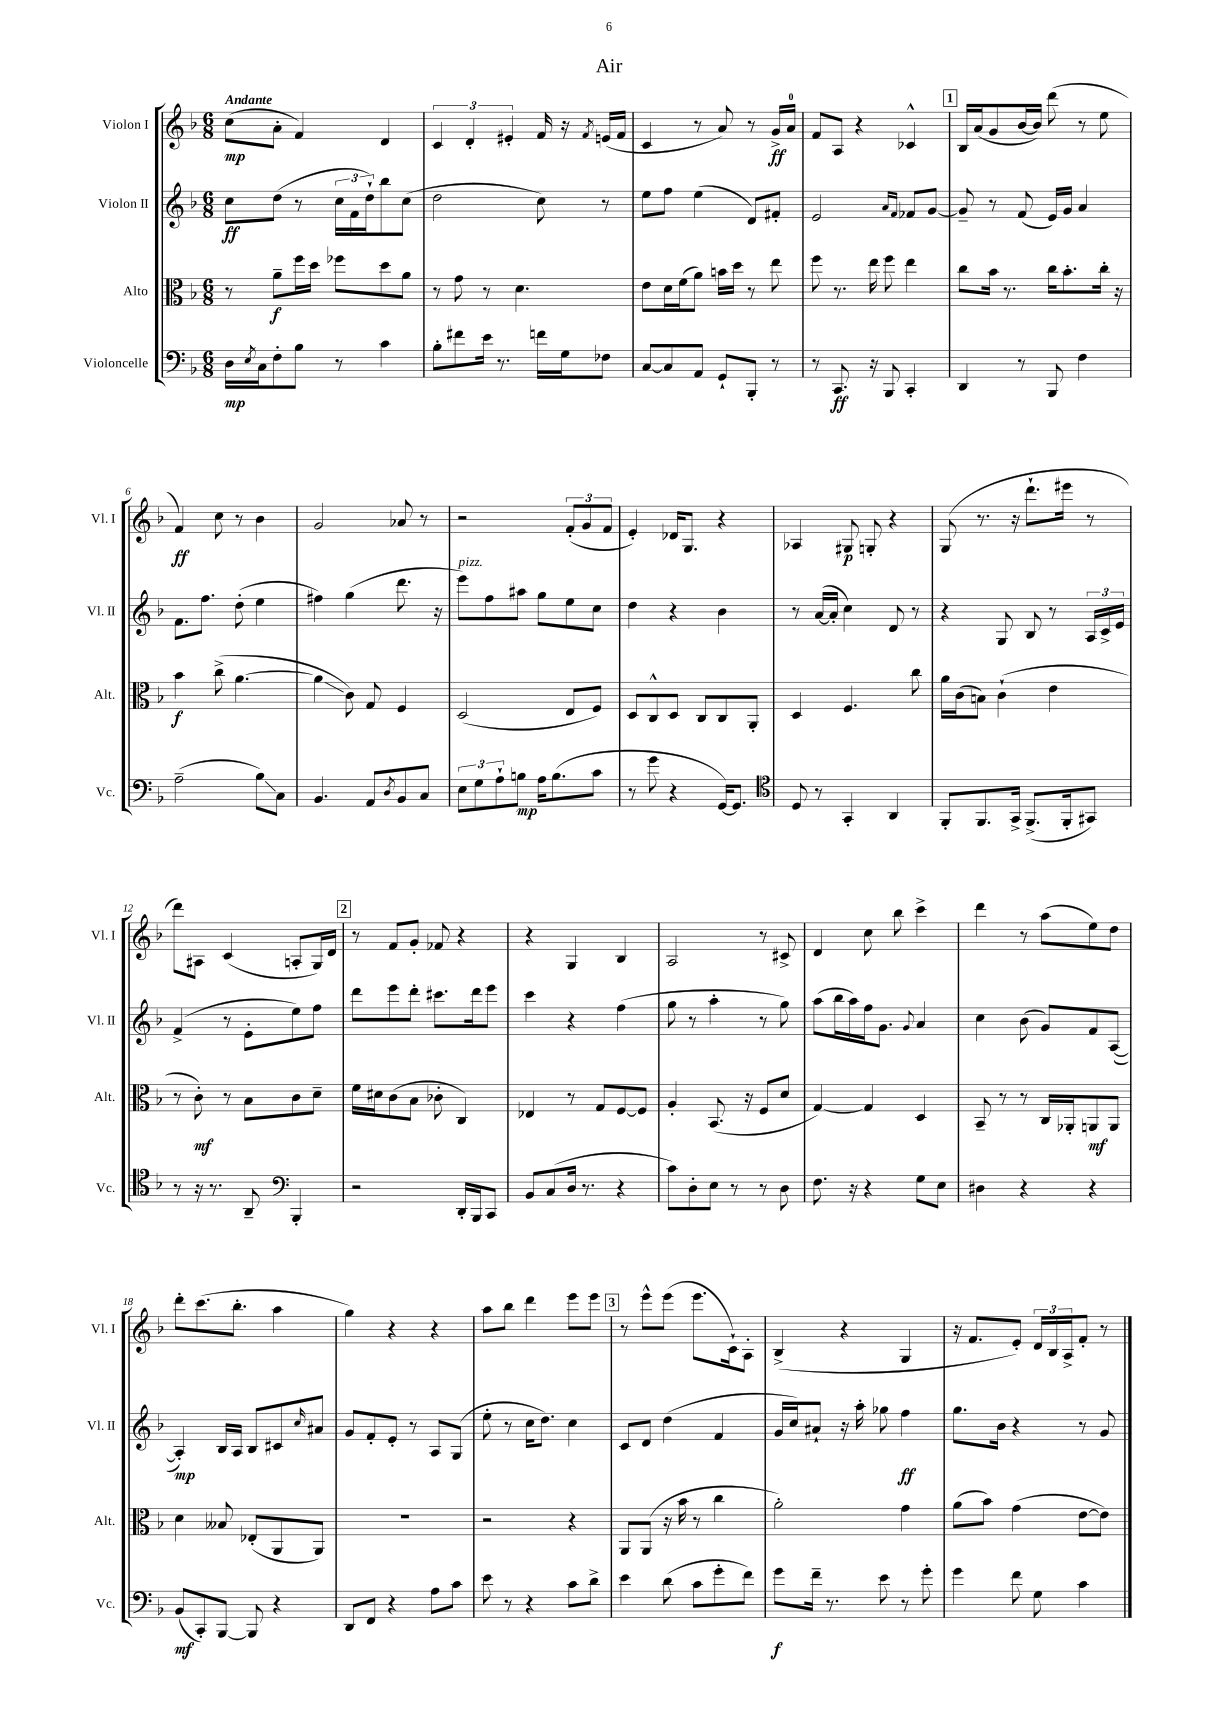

**kern	**kern	**kern	**kern
*staff4	*staff3	*staff2	*staff1
*clefF4	*clefC3	*clefG2	*clefG2
*k[b-]	*k[b-]	*k[b-]	*k[b-]
*M6/8	*M6/8	*M6/8	*M6/8
16D\LL	8r	8cc\L	(8cc\L
8qE/	.	.	.
16C\J	.	.	.
8F'\	8a~\L	(8dd\J	8a'\J
8B-\J	16ff\L	8r	4f/)
.	16dd\JJ	.	.
8r	8ff-\L	24cc\LL	.
.	.	24f\	.
.	.	24dd`\J)	.
4c\	8dd\	8bb-\	4d/
.	8a\J	(8cc\J	.
=	=	=	=
8B-'\L	8r	2dd\	6c/
8f#\	8g\	.	.
.	.	.	6d'/
16e\Jk	8r	.	.
8.r	.	.	.
.	.	.	6e#'/
.	4.d\	.	.
16f\LL	.	8cc\)	16f/
16G\J	.	.	16r
.	.	.	8qf/
8F-\J	.	8r	(16e/LL
.	.	.	16f/JJ
=	=	=	=
[8C/L	8e\L	8ee\L	4c/
8C/]	16d\L	8ff\J	.
.	(16f\J	.	.
8AA/J	8a\J)	(4ee\	8r
8GG`/L	16b\LL	.	8a/)
.	16dd\JJ	.	.
8BBB-'/J	8r	8d/L)	8r
8r	8ee\	8f#'/J	16g^/LL
.	.	.	16a/JJ
=	=	=	=
8r	8ff\	2e/	8f/L
8.CC/	8.r	.	8A/J
.	.	.	4r
16r	16ee\	.	.
8BBB-/	8ff\	.	.
.	.	16qqa/LL	.
.	.	16qqf/JJ	.
4CC'/	4ee\	8f-/L	4c-^^/
.	.	[8g/J	.
=	=	=	=
4DD/	8cc\L	8g~/]	16B-/LL
.	.	.	(16a/J
.	16b-\Jk	8r	8g/
.	8.r	.	.
8r	.	(8f/	[16b-/L
.	.	.	16b-/]JJ)
8BBB-/	16cc\LK	16e/LL)	(8ddd\
.	8.b-'\	16g/JJ	.
4F\	.	4a/	8r
.	16cc'\Jk	.	8ee\
.	16r	.	.
=	=	=	=
(2A~\	4b-\	8.f\L	4f/)
.	.	8.ff\J	.
.	(8cc^\	.	8cc\
.	[4.a\	(8dd'\	8r
8B-\L)	.	4ee\	4b-\
8C\J	.	.	.
=	=	=	=
4.BB-/	4a\]	4ff#\)	2g/
.	8c\)	(4gg\	.
8AA/L	8G/	.	.
8qD/	.	.	.
8BB-/	4F/	8.ddd\	8a-/
8C/J	.	.	8r
.	.	16r	.
=	=	=	=
12E\L	(2D/	8eee\L)	2r
12G\	.	.	.
.	.	8ff\	.
12A`\	.	.	.
8B\J	.	8aa#\J	.
16A\LK	.	8gg\L	.
(8.B\	.	.	.
.	8E/L	8ee\	(12f'/L
.	.	.	12g/
8c\J	8F/J)	8cc\J	.
.	.	.	12f/J
=	=	=	=
8r	8D/L	4dd\	4e'/)
8g\	8C^^/	.	.
4r	8D/J	4r	16d-/LK
.	.	.	8.G/J
.	8C/L	.	.
[16GG/LK)	8C/	4b-\	4r
8.GG/]J	.	.	.
.	8AA'/J	.	.
=	=	=	=
*clefC4	*	*	*
8D/	4D/	8r	4A-/
8r	.	([16a/LL	.
.	.	16a'/]JJ	.
4GG'/	4.F/	4cc\)	8G#/
.	.	.	8G'/
4AA/	.	8d/	4r
.	8cc\	8r	.
=	=	=	=
8FF'/L	16a\LL	4r	(8G/
.	(16c\J	.	.
8.FF/	8B\J)	.	8.r
.	(4c`\	8G/	.
16GG^/Jk	.	.	16r
(8.FF^/L	.	8B-/	8.ddd`\L
.	4e\	8r	.
16FF'/k	.	.	16eee#\Jk
8GG#/J)	.	24A/LL	8r
.	.	24c^/	.
.	.	24e/JJ	.
=	=	=	=
8r	8r	(4f^/	8ddd\L)
16r	8c'\)	.	8A#\J
8.r	.	.	.
.	8r	8r	(4c/
8AA~/	8B-\L	8e'\L	.
*clefF4	*	*	*
4BBB-'/	8c\	8ee\)	8A'/L
.	8d~\J	8ff\J	16G/L)
.	.	.	16d/JJ
=	=	=	=
2r	16f\LL	8ddd\L	8r
.	16d#\J	.	.
.	(8c\	8eee\	8f/L
.	8B-\J	8ddd'\J	8g'/J
.	8c-'\	8.ccc#\L	8f-/
16DD'/LL	4C/)	.	4r
16BBB-/J	.	16ddd\k	.
8CC/J	.	8eee\J	.
=	=	=	=
8BB-/L	4E-/	4ccc\	4r
(8C/	.	.	.
16D/Jk	8r	4r	4G/
8.r	.	.	.
.	8G/L	.	.
4r	[8F/	(4ff\	4B-/
.	8F/]J	.	.
=	=	=	=
8c\L)	4A'/	8gg\	2A/
8D'\	.	8r	.
8E\J	(8.BB-/	4aa'\	.
8r	.	.	.
.	16r	.	.
8r	8F/L	8r	8r
8D\	8d/J	8gg\)	8c#^/
=	=	=	=
8.F\	[4G/)	(8aa\L	4d/
.	.	16bb-\L	.
16r	.	16aa\)	.
4r	4G/]	16ff\J	8cc\
.	.	8.g\J	.
.	.	.	8bb-\
.	.	8qqg/	.
8G\L	4D/	4a/	4ccc^\
8E\J	.	.	.
=	=	=	=
4D#\	8BB-~/	4cc\	4ddd\
.	8r	.	.
4r	8r	(8b-\	8r
.	16C/LL	8g/L)	(8aa\L
.	16AA-'/J	.	.
4r	8AA/	8f/	8ee\)
.	8AA/J	([8A/J	8dd\J
=	=	=	=
(8BB-/L	4d\	4A'/])	8ddd'\L
8CC'/)	.	.	(8.ccc\
[8BBB-/J	8B--/	16B-/LL	.
.	.	16A/JJ	8.bb-'\J
8BBB-/]	(8E-'/L	8B-/L	.
4r	8AA/	8c#/	4aa\
.	.	16qqcc/	.
.	8AA/J)	8a#/J	.
=	=	=	=
8DD/L	2.r	8g/L	4gg\)
8FF/J	.	8f'/	.
4r	.	8e'/J	4r
.	.	8r	.
8A\L	.	8A/L	4r
8c\J	.	(8G/J	.
=	=	=	=
8e\	2r	8ee'\	8aa\L
8r	.	8r	8bb-\J
4r	.	16cc\LK	4ddd\
.	.	8.dd\J)	.
8c\L	4r	4cc\	8eee\L
8d^\J	.	.	8eee\J
=	=	=	=
4e\	8AA/L	8c/L	8r
.	(8AA/J	8d/J	8eee^^\L
(8d\	16r	(4dd\	(8eee\J
.	16b-\	.	.
8c\L	8r	.	8.eee\L
8g'\	4cc\	4f/	.
.	.	.	16c`\k)
8f\J)	.	.	8A'\J
=	=	=	=
8g\L	2a'\)	16g/LL	(4B-^/
.	.	16cc/J)	.
16f~\Jk	.	8a#`/J	.
8.r	.	.	.
.	.	16r	4r
.	.	16aa'\	.
8e\	.	8gg-\	.
8r	4g\	4ff\	4G/
8g'\	.	.	.
=	=	=	=
4g\	(8a\L	8.gg\L	16r
.	.	.	8.f/L
.	8b-\J)	.	.
.	.	16b-\Jk	.
8f\	(4g\	4r	8e'/J)
8G\	.	.	24d/LL
.	.	.	24B-/
.	.	.	24A^/J
4c\	[8e\L	8r	8f'/J
.	8e\]J)	8g/	8r
==	==	==	==
*-	*-	*-	*-
